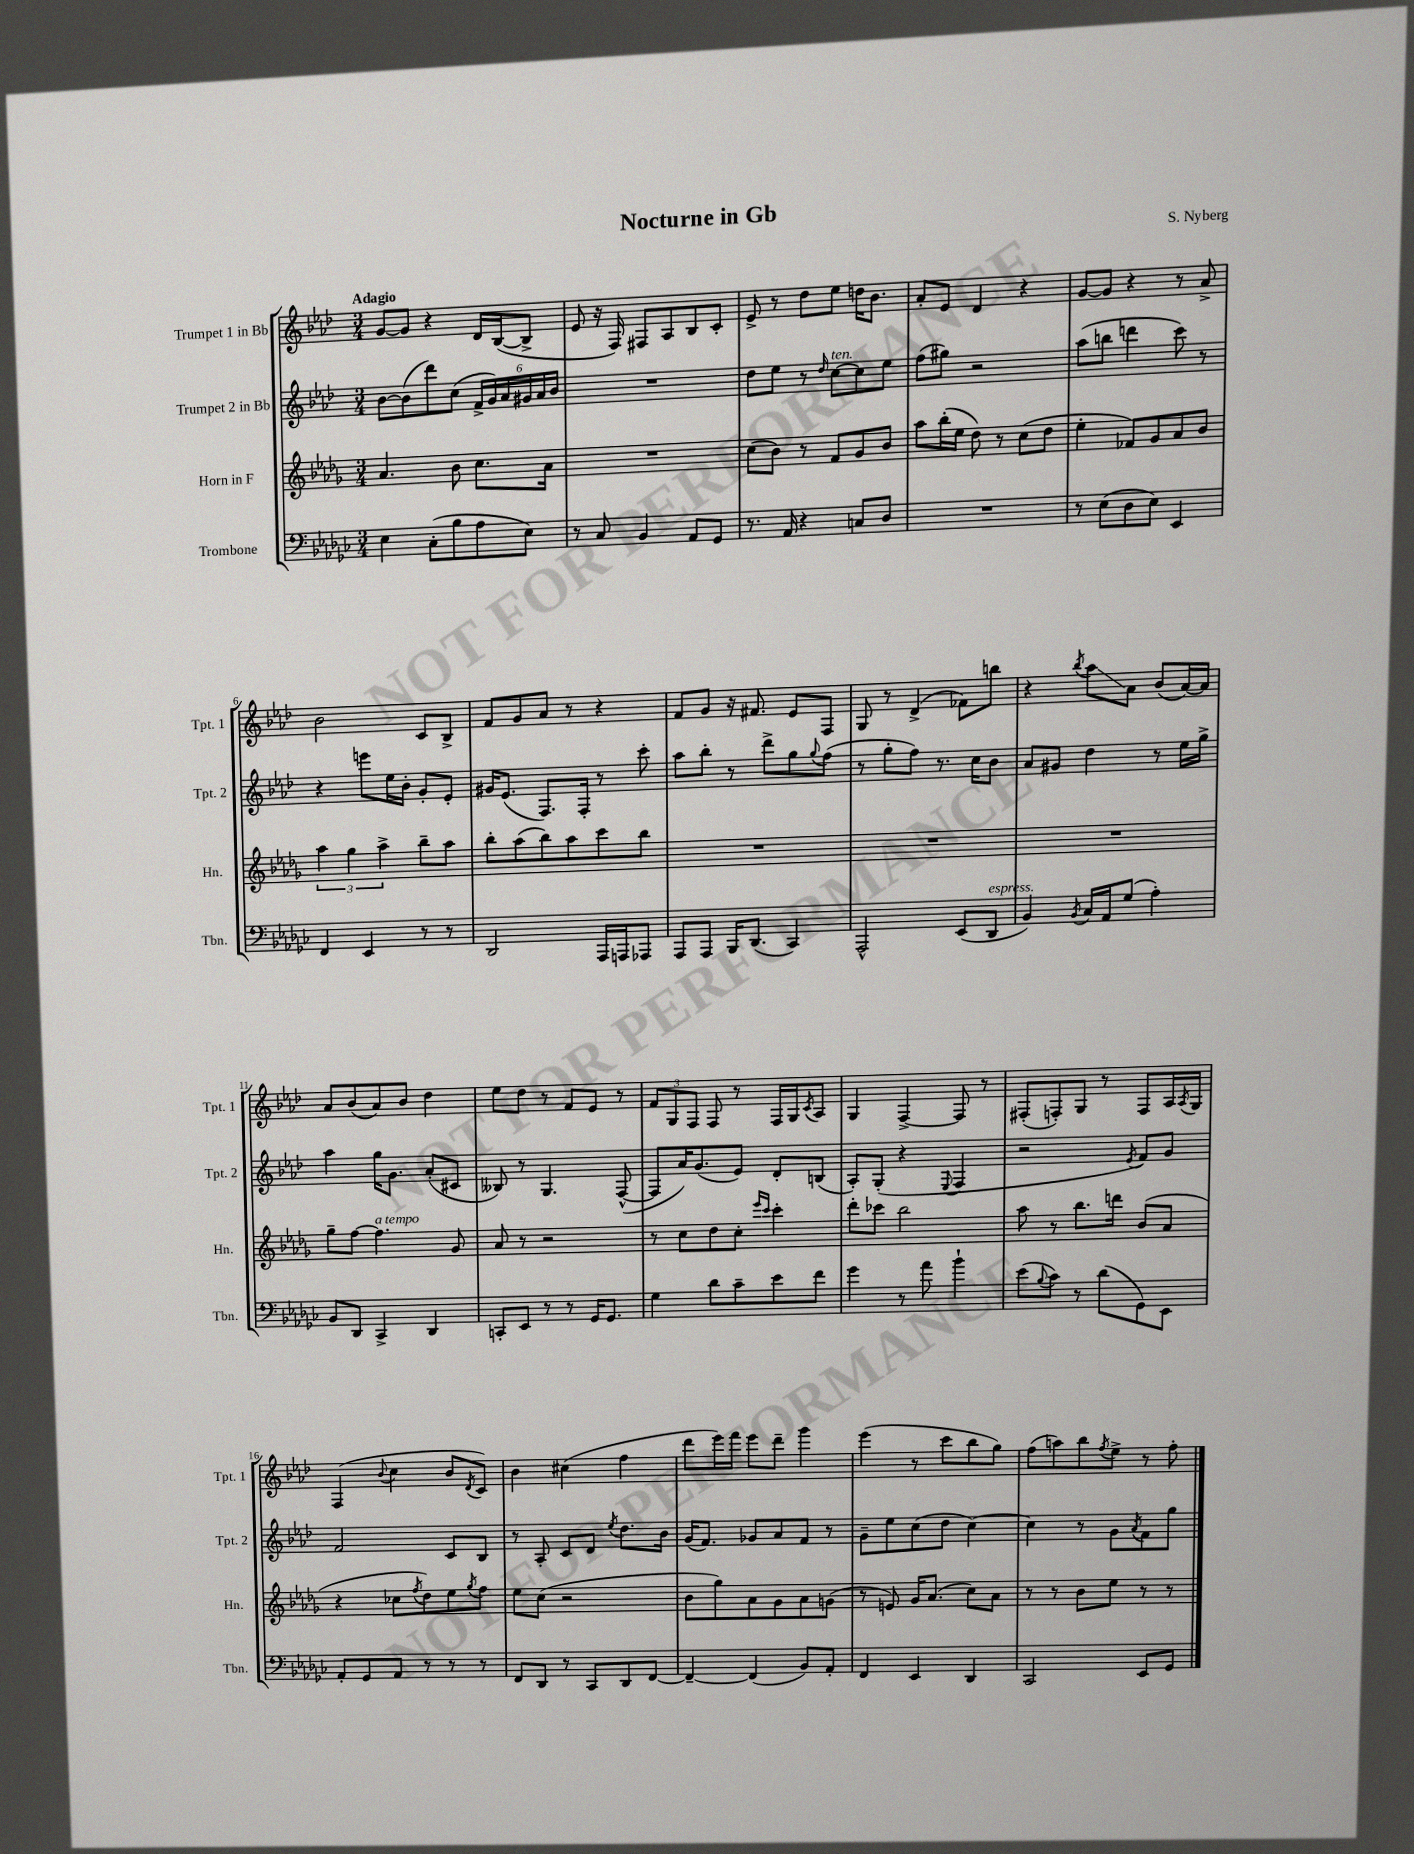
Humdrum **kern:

**kern	**kern	**kern	**kern
*staff4	*staff3	*staff2	*staff1
*clefF4	*clefG2	*clefG2	*clefG2
*k[b-e-a-d-g-c-]	*k[b-e-a-d-g-]	*k[b-e-a-d-]	*k[b-e-a-d-]
*M3/4	*M3/4	*M3/4	*M3/4
4E-\	4.a-/	[8b-\L	[8g/L
.	.	(8b-\]	8g/]J
(8C-'\L	.	8ddd-\)	4r
8B-\	8b-\	(8cc\J	.
8A-\	8.cc\L	24f^/LL	16d-/LL
.	.	24g/)	.
.	.	.	([16B-/J
.	.	24a-/	.
8E-\J)	.	24g#/	8B-^/]J
.	.	24a-/	.
.	16a-\Jk	.	.
.	.	24b-/JJ	.
=	=	=	=
8r	2.r	2.r	8e-/
8C-/	.	.	16r
.	.	.	16F/)
4BB-/	.	.	8F#/L
.	.	.	8A-/
8AA-/L	.	.	8B-/
8GG-/J	.	.	8c'/J
=	=	=	=
8.r	(8cc\L	8dd-\L	8e-^/
.	8b-\J)	8ee-\J	8r
16AA-/	.	.	.
4r	8r	8r	8dd-\L
.	.	16qqdd-/	.
.	8f/L	[8cc\L	8ee-\J
8C/L	8g-/	8cc\]	16dd\LK
.	.	.	8.b-\J
8D-/J	8b-/J	8ee-\J	.
=	=	=	=
2.r	8aa-\L	(8ff\L	8a-'/L
.	(16bb-'\L	8gg#\J)	8e-/J
.	16ee-\JJ	.	.
.	8dd-\)	2r	4d-/
.	8r	.	.
.	(8cc\L	.	4r
.	8dd-\J	.	.
=	=	=	=
8r	4ee-'\	(8aa-\L	[8g/L
(8E-\L	.	8bb\J	8g/]J
8D-\	8f-/L)	4ddd\	4r
8E-\J)	8g-/	.	.
4EE-/	8a-/	8ccc\)	8r
.	8b-/J	8r	8a-^/
=	=	=	=
4FF/	6aa-\	4r	2b-\
.	6gg-\	.	.
4EE-/	.	8eee\L	.
.	6aa-^\	.	.
.	.	16ee-\L	.
.	.	16b-'\JJ	.
8r	8bb-~\L	8g'/L	8c/L
8r	8aa-\J	8e-'/J	8B-^/J
=	=	=	=
2DD-/	8bb-'\L	16g#/LK	8f/L
.	.	(8.e-/J	.
.	(8aa-\	.	8g/
.	8bb-\)	8.F/L)	8a-/J
.	8aa-\	.	8r
.	.	16F'/Jk	.
16AAA-/LL	8ccc\	8r	4r
16AAA/J	.	.	.
8AAA-/J	8bb-\J	8ccc'\	.
=	=	=	=
8AAA-/L	2.r	8aa-\L	8f/L
8AAA-/J	.	8bb-'\J	8g/J
16BBB-/LK	.	8r	16r
(8.DD-/J	.	.	8.f#/
.	.	8ddd-^\L	.
4CC-/)	.	8gg\	8e-/L
.	.	8qqgg/	.
.	.	(8ff\J	8F/J
=	=	=	=
2AAA-^^/	2.r	8r	8G/
.	.	8gg'\L	8r
.	.	8ff\J)	(4d-^/
.	.	8.r	.
(8EE-/L	.	.	8f-\L)
.	.	16cc\LK	.
8DD-/J	.	8b-\J	8bb\J
=	=	=	=
4BB-/)	2.r	8a-/L	4r
.	.	8g#/J	.
8qBB-/	.	.	8qbb-/
16C-/LL	.	4dd-\	8aa-\L
16AA-/J	.	.	.
(8G-/J	.	.	8a-\J
4A-'\)	.	8r	(8b-/L
.	.	16ee-\LL	[16a-/L)
.	.	16gg^\JJ	16a-/]JJ
=	=	=	=
8BB-/L	8gg-~\L	4aa-\	8a-/L
8DD-/J	[8ff\J	.	(8b-/
4CC-^/	4.ff\]	16gg\LK	8a-/)
.	.	8.g\J	.
.	.	.	8b-/J
4DD-/	.	(8a-'/L	4dd-\
.	8g-/	8c#/J	.
=	=	=	=
8CC'/L	8a-/	8B--/)	8ee-\L
8EE-/J	8r	8r	8dd-\J
8r	2r	4.G/	8r
8r	.	.	8f/L
16GG-/LK	.	.	8e-/J
8.GG-/J	.	.	.
.	.	([8F^^/	8r
=	=	=	=
4G-\	8r	8F/]L	12f/L
.	.	.	12G/
.	8cc\L	16a-/K)	.
.	.	.	12F/J
.	.	(8.g/	.
8d-\L	8dd-\	.	8F/
8c-~\	8cc'\J	8e-/J)	8r
.	16qqeee-/LL	.	.
.	16qqccc/JJ	.	.
8e-\	4ccc'\	8d-'/L	16F/LL
.	.	.	16G/J
.	.	.	8qc/
8f\J	.	(8B/J	8A-/J
=	=	=	=
4g-\	8ddd-'\L	8A-'/L)	4G/
.	8ccc-\J	(8G'/J	.
8r	2bb-\	4r	[4F^/
8a-\	.	.	.
.	.	8qqE-/	.
4b-`\	.	4F/	8F/]
.	.	.	8r
=	=	=	=
(8e-\L	8aa-\	2r	(8F#'/L
8qqB-/	.	.	.
8c-\J)	8r	.	8F'/)
8r	8.bb-\L	.	8G/J
(8d-\L	.	.	8r
.	16ddd\Jk	.	.
.	.	8qe-/	.
8GG-\)	(8b-/L	8f/L)	8F/L
8EE-\J	8a-/J	8g/J	16A-/L
.	.	.	8qA-/
.	.	.	16G/JJ
=	=	=	=
8AA-'/L	4r	2f/	(4F/
8GG-/	.	.	.
.	.	.	8qqb-/
8AA-/J	8cc-\L	.	4cc\
.	8qff/	.	.
8r	8dd-\)	.	.
8r	8ee-\	8c/L	8b-/L
.	8qgg-/	.	8qd-/
8r	8ff\J	8B-/J	8c/J)
=	=	=	=
8FF/L	8ee-\L	8r	4b-\
8DD-/J	(8cc\J	8A-'/	.
8r	2r	8c/L	(4cc#\
8CC-/L	.	8d-/J	.
.	.	8qee-/	.
8DD-/	.	8.dd-\L	4ff\
[8FF/J	.	.	.
.	.	16b-\Jk	.
=	=	=	=
4FF~/_	8b-\L	(16g/LK	8ddd-\L
.	.	8.f/J)	.
.	8gg-\)	.	16eee-\L)
.	.	.	16fff\JJ
(4FF/]	8a-\	8g-/L	8eee-\L
.	8g-\	8a-/	8ddd-~\J
8BB-/L)	8a-\	8f/J	4ggg\
8AA-'/J	(8g\J	8r	.
=	=	=	=
4FF/	8r	8g~\L	(4eee-\
.	8e/)	8ee-\	.
4EE-/	16g-/LK	(8cc\	8r
.	(8.a-/J	.	.
.	.	8dd-\J	8ccc\L
4DD-/	8cc\L)	[4cc\)	8bb-\
.	8a-\J	.	8gg\J)
=	=	=	=
2CC-/	8r	4cc\]	(8ff\L
.	8r	.	8aa\)
.	8b-\L	8r	8bb-\
.	.	.	8qff/
.	8ee-\J	8g\L	8ee-^\J
.	.	8qa-/	.
8EE-/L	8r	8f\	8r
8GG-/J	8r	8gg\J	8ff'\
==	==	==	==
*-	*-	*-	*-
